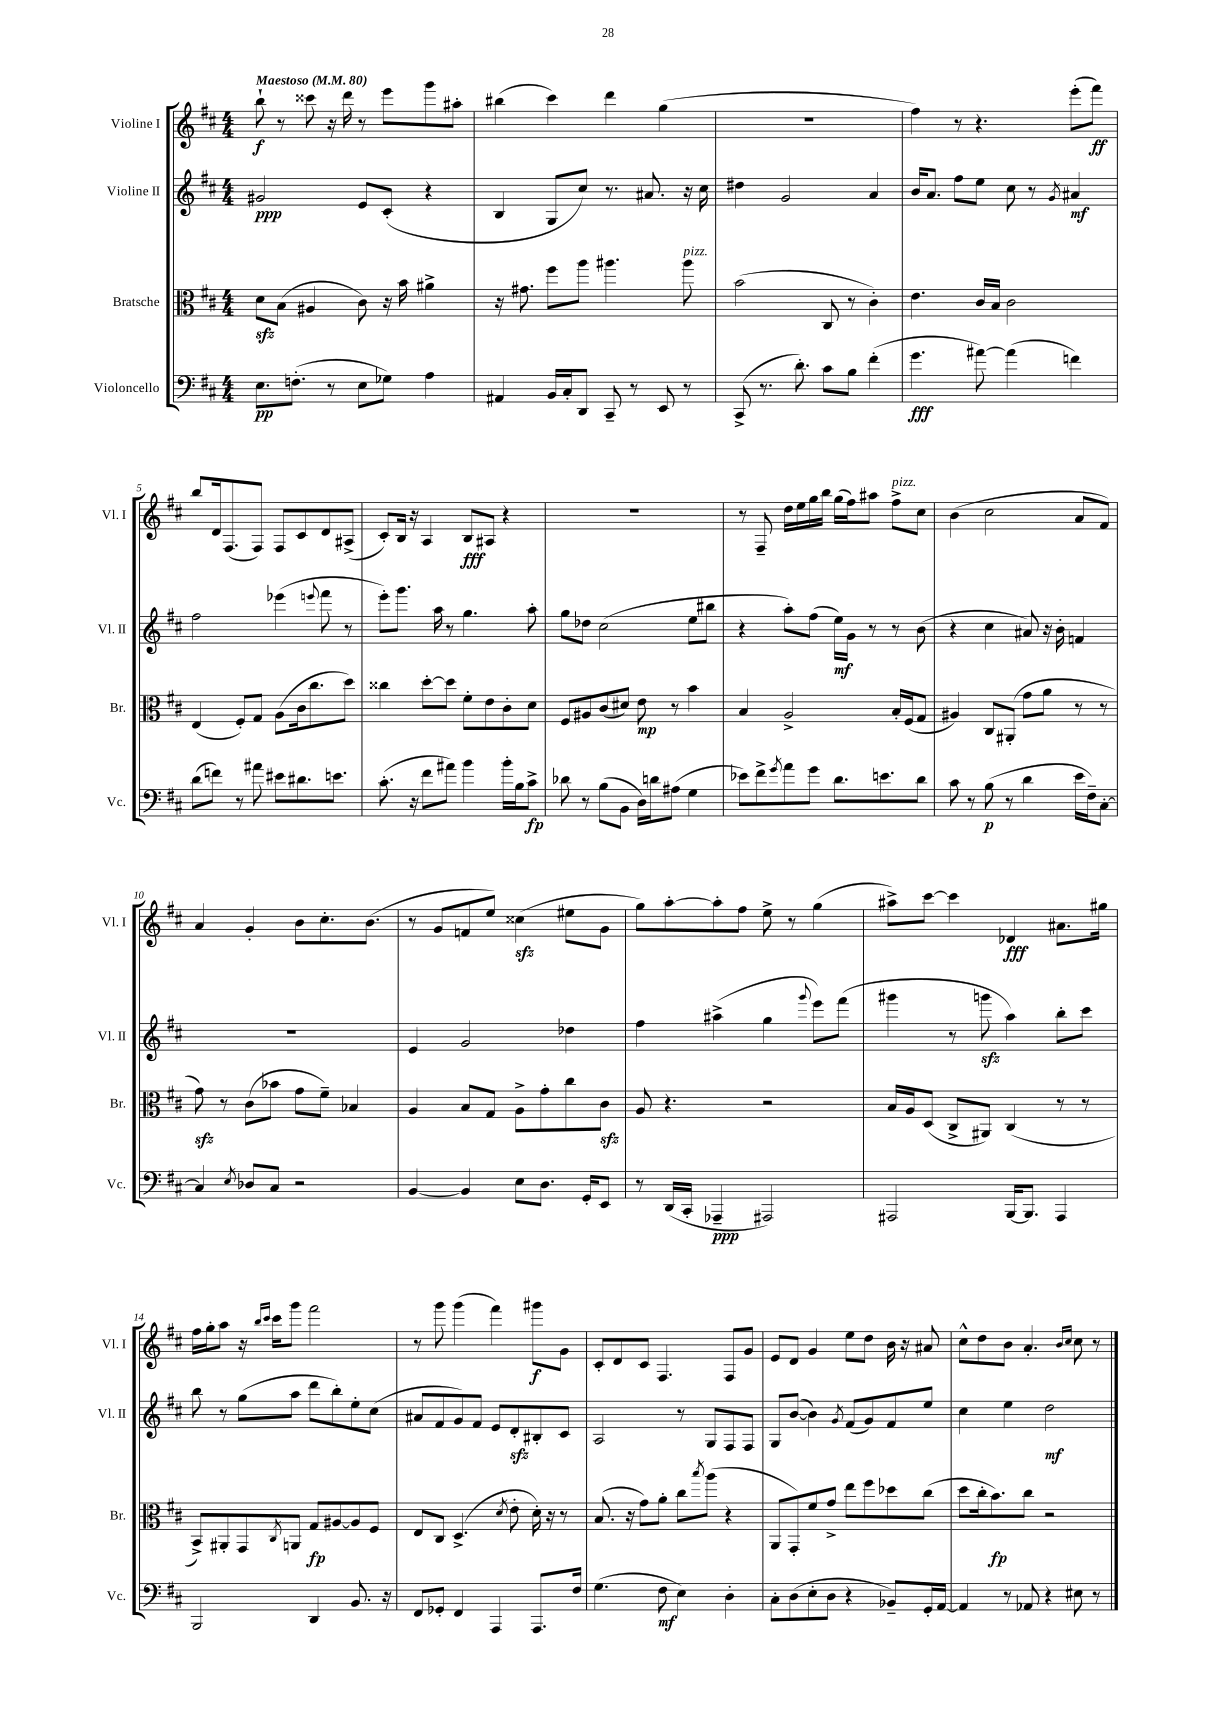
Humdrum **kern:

**kern	**kern	**kern	**kern
*staff4	*staff3	*staff2	*staff1
*clefF4	*clefC3	*clefG2	*clefG2
*k[f#c#]	*k[f#c#]	*k[f#c#]	*k[f#c#]
*M4/4	*M4/4	*M4/4	*M4/4
*MM80	*MM80	*MM80	*MM80
8.E	8d	2g#	8bb`
.	(8B	.	8r
(8.F'	.	.	.
.	4A#	.	8ccc##
8r	.	.	16r
.	.	.	16ddd
8E	8c#)	8e	8r
8G-)	16r	(8c#'	8eee
.	16b	.	.
4A	4a#^	4r	8ggg
.	.	.	8aa#'
=	=	=	=
4AA#	16r	4B	(4bb#
.	8.g#	.	.
16BB	8ff#	8G	4ccc#)
16C#'	.	.	.
8DD	8aa	8cc#)	.
8CC#~	4.aa#	8.r	4ddd
8r	.	.	.
.	.	8.a#	.
8EE	.	.	(4gg
8r	8aa#	16r	.
.	.	16cc#	.
=	=	=	=
(8CC#^	(2b	4dd#	1r
8.r	.	.	.
.	.	2g	.
8.d')	.	.	.
8c#	8C#	.	.
8B	8r	.	.
(4f#'	4c#')	4a	.
=	=	=	=
4.g	4.e	16b	4ff#)
.	.	8.a	.
.	.	8ff#	8r
[8a#)	16c#	8ee	4.r
.	16B	.	.
(4a#]	2c#	8cc#	.
.	.	8r	.
.	.	8qg	.
4f)	.	4a#	(8eee'
.	.	.	8fff#)
=	=	=	=
(8d	(4E	2ff#	8bb
8f)	.	.	16d
.	.	.	(8.F#
8r	8F#')	.	.
8a#	8G	.	8F#)
8e#	(8A	(4eee-	8F#
8.d#	16c#	.	8c#
.	8.cc#	.	.
.	.	8qqeee	.
.	.	8fff#	8d
8.e	.	.	.
.	8dd)	8r	(8A#^
=	=	=	=
(8.c#'	4cc##	8eee')	8c#')
.	.	8.ggg	16B
16r	.	.	16r
8f#	[8dd'	.	4A
.	.	16aa	.
8a#)	8dd]	8r	.
4b	8f#'	4.gg	8B
.	8e	.	8A#
16b'	8c#'	.	4r
16B	.	.	.
8c#^	8d	8aa'	.
=	=	=	=
8d-	8F#	8gg	1r
8r	8A#	8dd-	.
(8B	(8c#	(2cc#	.
8BB	8d#)	.	.
16D)	8e	.	.
16d	.	.	.
(8A#	8r	.	.
4G	4b	8ee	.
.	.	8bb#	.
=	=	=	=
8e-)	4B	4r	8r
8f#^	.	.	8F#~
8qg	.	.	.
8a	2A^	8aa')	16dd
.	.	.	16ee
8g	.	(8ff#	16gg
.	.	.	16bb
8.d	.	16ee)	(16gg
.	.	16g	16ff#)
.	.	8r	8aa#
8.e	.	.	.
.	16B'	8r	8ff#^
.	(16F#	.	.
8d	8G	(8b	8cc#
=	=	=	=
8c#	4A#)	4r	(4b
8r	.	.	.
(8B	8C#	4cc#	2cc#
8r	(8AA#'	.	.
4d	8g	8a#)	.
.	8a	16r	.
.	.	16b'	.
16e	8r	4f	8a
16F#~)	.	.	.
[8C#'	8r	.	8f#)
=	=	=	=
4C#]	8g)	1r	4a
.	8r	.	.
8qE	.	.	.
8D-	(8c#	.	4g'
8C#	8b-	.	.
2r	8g	.	8b
.	8f#~)	.	8.cc#'
.	4B-	.	.
.	.	.	(8.b
=	=	=	=
[4BB	4A	4e	8r
.	.	.	8g
4BB]	8B	2g	8f
.	8G	.	8ee)
8E	8A^	.	(4cc##
8.D	8g'	.	.
.	8cc#	4dd-	8ee#
16GG'	.	.	.
8EE	8c#	.	8g
=	=	=	=
8r	8A	4ff#	8gg)
(16DD	4.r	.	[8aa'
16CC#'	.	.	.
4AAA-~	.	(4aa#^	8aa']
.	.	.	8ff#
2AAA#)	2r	4gg	8ee^
.	.	.	8r
.	.	8qqggg	.
.	.	8eee)	(4gg
.	.	(8fff#	.
=	=	=	=
2AAA#	16B	4ggg#	8aa#^)
.	16A	.	.
.	(8D	.	[8ccc#
.	8C#^	8r	4ccc#]
.	8AA#)	8ggg	.
[16BBB	(4C#	4aa)	4d-
8.BBB]	.	.	.
4AAA#	8r	8bb'	8.a#
.	8r	8ccc#	.
.	.	.	16gg#
=	=	=	=
2BBB	8BB^)	8bb	16ff#
.	.	.	16gg'
.	8AA#'	8r	8aa
.	8GG	(8gg	16r
.	.	.	16qqbb
.	.	.	16qqccc#
.	.	.	16ccc#
.	8qC#	.	.
.	8AA	8aa	8ggg
4DD	8G	8ddd	2fff#
.	[8A#	8bb')	.
8.BB	8A#]	8ee'	.
.	8F#	(8cc#	.
16r	.	.	.
=	=	=	=
8FF#	8E	8a#	8r
8GG-'	8C#	8f#	8ggg
4FF#	(4.D^	8g)	(4ggg
.	.	8f#	.
4AAA	.	8e	4fff#)
.	8qd	.	.
.	8e'	8d'	.
8.AAA	16d')	8B#'	8ggg#
.	16r	.	.
.	8r	8c#	8g
16F#	.	.	.
=	=	=	=
(4.G	(8.B	2A	8c#'
.	.	.	8d
.	16r	.	.
.	8g)	.	8c#
8F#	8a'	.	4.F#
4E)	8cc#	8r	.
.	8qbb	.	.
.	(8aa	8G	.
4D'	4r	8F#	8F#
.	.	8F#	8g
=	=	=	=
8C#'	8AA	8G	8e
(8D	8GG')	([8b	8d
8E'	8f#	4b])	4g
8D	8g^	.	.
.	.	8qg	.
4r	8ee	(8f#	8ee
.	8ff#	8g)	8dd
8BB-~)	8dd-	8f#	16b
.	.	.	16r
16GG'	(8cc#	8ee	8a#
[16AA	.	.	.
=	=	=	=
4AA]	8dd	4cc#	8cc#^^
.	16cc#'	.	8dd
.	8.b)	.	.
8r	.	4ee	8b
8AA-	8cc#	.	4.a'
4r	2r	2dd	.
.	.	.	16qqb
.	.	.	16qqcc#
8E#	.	.	8cc#
8r	.	.	8r
==	==	==	==
*-	*-	*-	*-
